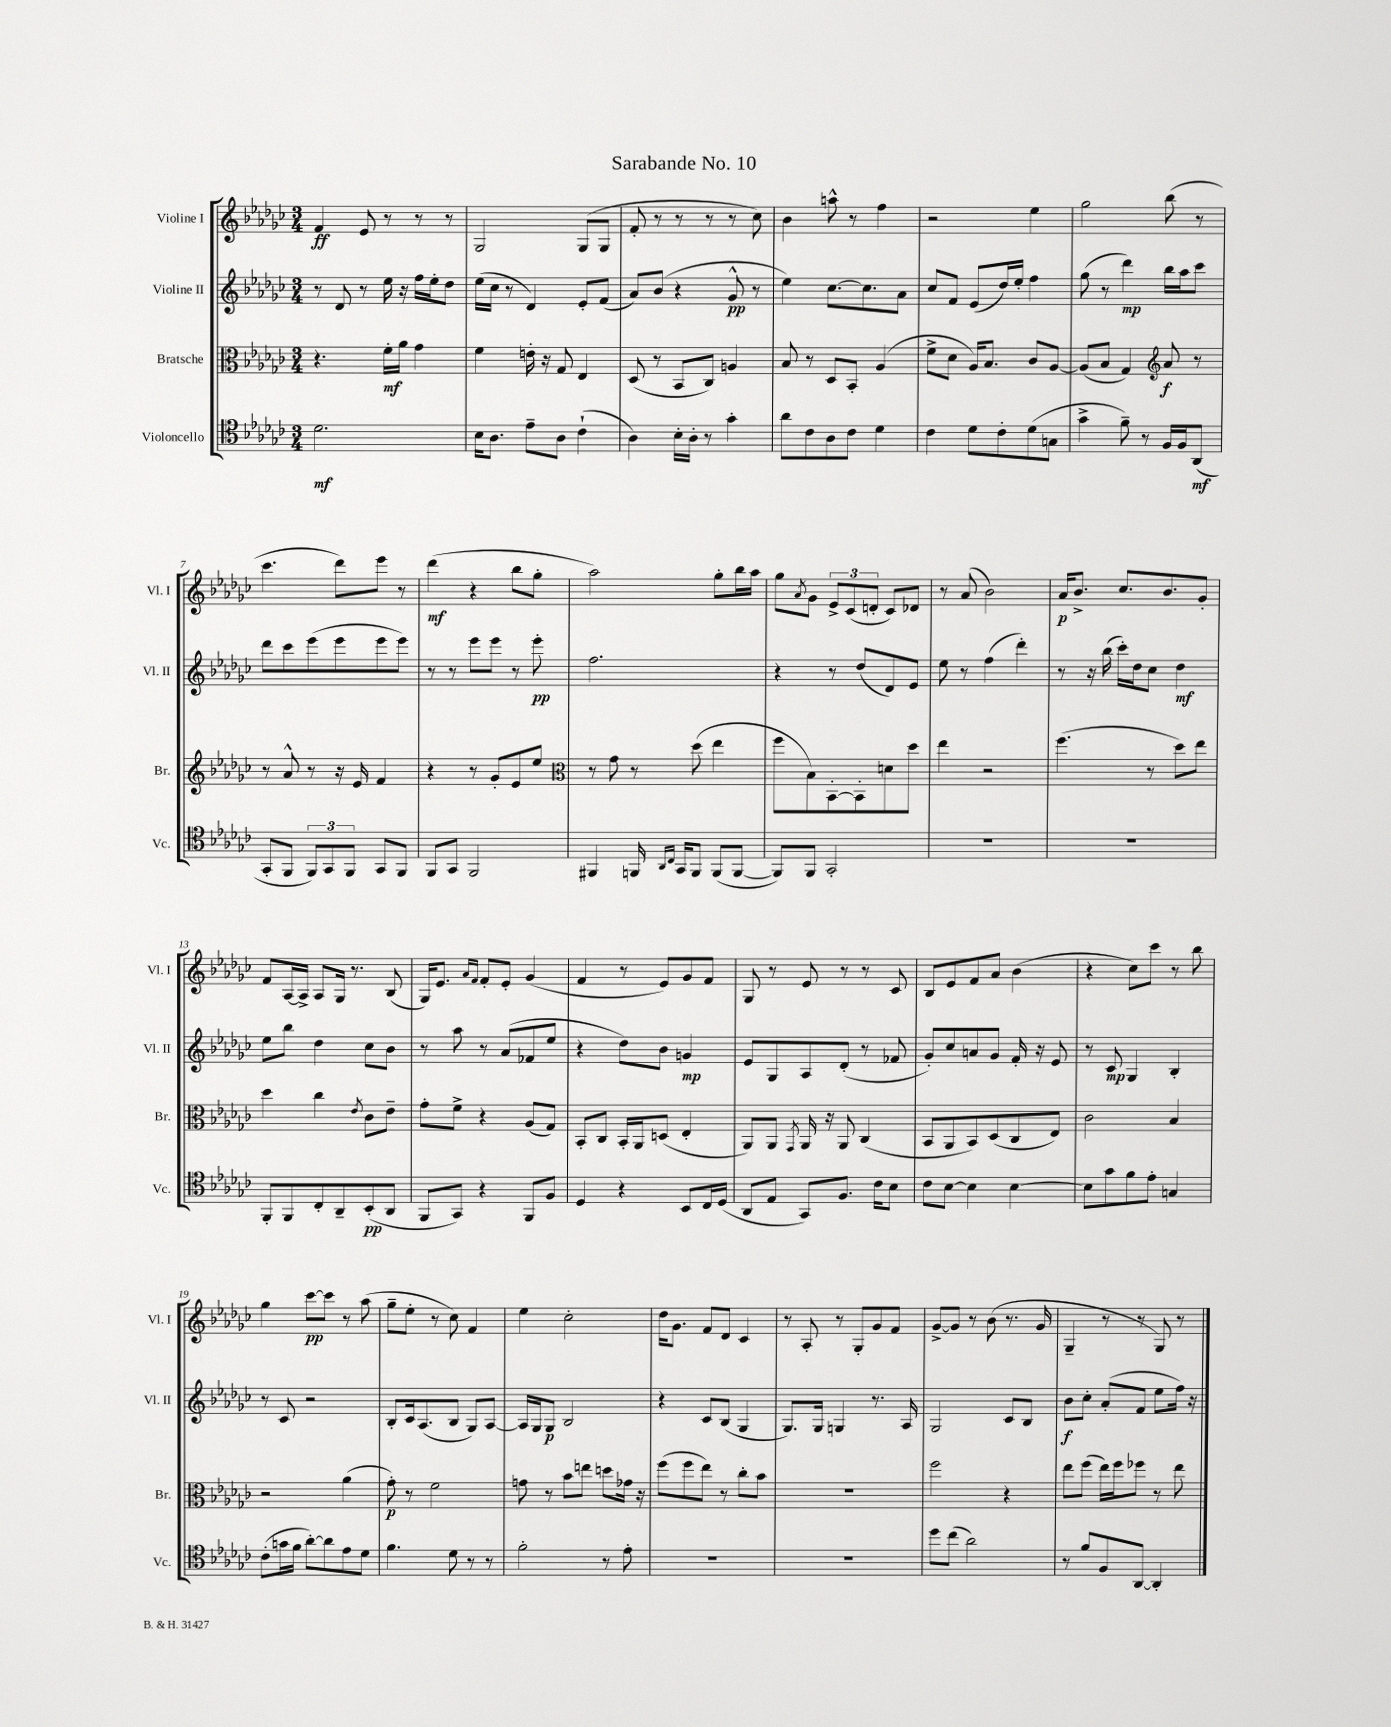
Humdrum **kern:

**kern	**kern	**kern	**kern
*staff4	*staff3	*staff2	*staff1
*clefC4	*clefC3	*clefG2	*clefG2
*k[b-e-a-d-g-c-]	*k[b-e-a-d-g-c-]	*k[b-e-a-d-g-c-]	*k[b-e-a-d-g-c-]
*M3/4	*M3/4	*M3/4	*M3/4
2.d-\	4.r	8r	4f/
.	.	8d-/	.
.	.	8r	8e-/
.	16f'\LL	16ee-\	8r
.	16a-\JJ	16r	.
.	4g-\	16ff\LL	8r
.	.	16ee-'\J	.
.	.	8dd-\J	8r
=	=	=	=
16B-\LK	4f\	(16ee-\LL	2G-/
8.A-\J	.	16cc-\JJ	.
.	.	8r	.
8e-~\L	16e'\	4d-/)	.
.	16r	.	.
8A-\J	8G-/	.	.
(4c-`\	4E-/	8e-'/L	(8G-/L
.	.	(8f/J	8G-/J
=	=	=	=
4A-\)	(8D-/	8a-/L)	8f'/
.	8r	(8b-/J	8r
16B-'\LL	8BB-/L	4r	8r
16A-'\JJ	.	.	.
8r	8C-/J)	.	8r
4g-'\	4A/	8g-^^/	8r
.	.	8r	8cc-\)
=	=	=	=
8a-\L	8B-/	4ee-\)	4b-\
8c-\	8r	.	.
8A-\	8D-/L	[8.cc-\L	8aa^^\
8c-\J	8BB-'/J	.	8r
.	.	8.cc-\]	.
4d-\	(4A-/	.	4ff\
.	.	8a-\J	.
=	=	=	=
4c-\	8f^\L	8cc-/L	2r
.	8d-\J	8f/J	.
8d-\L	16A-/LK)	(8e-/L	.
.	8.B-/J	.	.
8c-'\	.	16dd-/L)	.
.	.	16ee-'/JJ	.
(8d-\	8c-/L	4ff\	4ee-\
8G\J	[8A-/J	.	.
=	=	=	=
4g-^\	(8A-/]L	(8gg-\	2gg-\
.	8B-/J	8r	.
8f~\)	4G-/)	4ddd-\)	.
8r	.	.	.
*	*clefG2	*	*
16F/LL	8a-/	16bb-\LL	(8bb-\
16F/J	.	16aa-\J	.
(8AA-/J	8r	8ccc-\J	8r
=	=	=	=
8GG-'/L	8r	8ddd-\L	4.ccc-\
8FF/J	8a-^^/	8ccc-\	.
12FF/L)	8r	(8eee-\	.
12GG-/	.	.	.
.	16r	8eee-\	8ddd-\L)
12FF/J	.	.	.
.	16e-/	.	.
8GG-/L	4f/	8eee-\	8eee-\J
8FF/J	.	8eee-\J)	8r
=	=	=	=
8FF/L	4r	8r	(4ddd-\
8GG-/J	.	8r	.
2FF/	8r	8eee-\L	4r
.	8g-'/L	8eee-\J	.
.	8e-/	8r	8bb-\L
.	8ee-/J	8eee-'\	8gg-'\J
=	=	=	=
*	*clefC3	*	*
4FF#/	8r	2.ff\	2aa-\)
.	8g-\	.	.
16FF/	8r	.	.
16qqAA-/LL	.	.	.
16qqC-/JJ	.	.	.
16GG-/LK	.	.	.
8FF/J	(8dd-\	.	.
(8FF/L	4ee-\	.	8gg-'\L
[8FF/J	.	.	16bb-\L
.	.	.	16aa-\JJ
=	=	=	=
8FF/]L)	8ff\L	4r	8gg-\L
.	.	.	8qa-/
8FF/J	8B-\)	.	8g-\J
2GG-'/	[8BB-'\	8r	12e-^/L
.	.	.	(12c-/
.	8BB-'\]	(8dd-/L	.
.	.	.	12d'/J
.	8d\	8d-/)	8c-/L)
.	8dd-\J	8e-/J	8d-/J
=	=	=	=
2.r	4ee-\	8ee-\	8r
.	.	8r	(8a-/
.	2r	(4ff\	2b-\)
.	.	4ddd-'\)	.
=	=	=	=
2.r	(4.ff\	8r	16a-/LK
.	.	.	8.b-^/J
.	.	16r	.
.	.	(16bb-\	.
.	.	16ccc-'\LL)	8.cc-/L
.	.	16dd-\J	.
.	8r	8cc-\J	.
.	.	.	8.b-/
.	8dd-\L)	4dd-\	.
.	8ee-\J	.	8g-'/J
=	=	=	=
8FF'/L	4dd-\	8ee-\L	8f/L
8FF/	.	8bb-\J	[16A-/L
.	.	.	16A-^/]JJ
8C-'/	4cc-\	4dd-\	8A-/L
8AA-~/	.	.	16G-/Jk
.	.	.	8.r
.	8qe-/	.	.
(8BB-'/	8c-\L	8cc-\L	.
8AA-/J	8e-~\J	8b-\J	(8B-/
=	=	=	=
8FF/L	8g-'\L	8r	16G-/LK)
.	.	.	8.e-/J
8GG-/J)	8f^\J	8aa-\	.
.	.	.	16qqa-/LL
.	.	.	16qqf/JJ
4r	4r	8r	8f'/L
.	.	(8a-/L	8e-'/J
8FF/L	(8A-/L	8f-/	(4g-/
8F/J	8G-/J)	8ee-/J	.
=	=	=	=
4D-/	8BB-'/L	4r	4f/
.	8C-/J	.	.
4r	16BB-'/LL	8dd-\L)	8r
.	16AA-/J	.	.
.	(8D/J	8b-\J	8e-/L)
8BB-/L	4E-'/	4g/	8g-/
16C-/L	.	.	8f/J
(16D-/JJ	.	.	.
=	=	=	=
8AA-/L	8AA-/L)	8e-/L	8G-/
8E-/J	8AA-/J	8G-/	8r
.	8qGG-/	.	.
8GG-/L)	16AA-/	8A-/	8e-/
.	16r	.	.
8.F/J	8AA-/	(8d-'/J	8r
.	(4C-/	8r	8r
16c-\LK	.	.	.
8B-\J	.	8f-/	8c-/
=	=	=	=
8c-\L	8BB-/L	8g-'/L)	8B-/L
[8B-\J	8AA-/	8cc-/	8e-/
4B-\]	8BB-/)	8a/	8f/
.	(8D-/	8g-/J	8a-/J
[4B-\	8C-/	16f'/	(4b-\
.	.	16r	.
.	8E-/J)	8e-/	.
=	=	=	=
8B-\]L	2c-\	8r	4r
8g-\	.	8c-/	.
8f\	.	4G-/	8cc-\L)
8e-'\J	.	.	8ccc-\J
4G/	4B-/	4B-'/	8r
.	.	.	8bb-\
=	=	=	=
(8c-'\L	2r	8r	4gg-\
16g\L	.	8c-/	.
16f\JJ	.	.	.
[8a-'\L)	.	2r	[8ccc-\L
8a-\]	.	.	8ccc-\]J
8e-\	(4a-\	.	8r
8d-\J	.	.	(8aa-\
=	=	=	=
4.f\	8g-'\)	8B-'/L	8gg-~\L
.	8r	16c-/k	8ee-'\J
.	.	(8.A-/	.
.	2f\	.	8r
8d-\	.	8B-/J	8cc-\)
8r	.	8G-/L)	4f/
8r	.	[8A-/J	.
=	=	=	=
2f'\	8g\	16A-/]LL	4ee-\
.	.	16G-/J	.
.	8r	8G-/J	.
.	8b-\L	2B-/	2cc-'\
.	8ee\J	.	.
8r	8dd\L	.	.
8e-'\	16g-\Jk	.	.
.	16r	.	.
=	=	=	=
2.r	(8ff\L	4r	16dd-\LK
.	.	.	8.g-\J
.	8ff\	.	.
.	8ee-\J)	8c-/L	8f/L
.	8r	(8B-/J	8d-/J
.	8cc-'\L	4G-/	4c-/
.	8b-\J	.	.
=	=	=	=
2.r	2.r	8.G-/L)	8r
.	.	.	8A-'/
.	.	16G-/Jk	.
.	.	4G/	8r
.	.	.	8G-'/L
.	.	8.r	8g-/
.	.	.	8f/J
.	.	16A-/	.
=	=	=	=
8dd-\L	2ff\	2G-/	[8g-^/L
(8cc-\J	.	.	8g-/]J
2a-\)	.	.	8r
.	.	.	(8b-\
.	4r	8c-/L	8.r
.	.	8B-/J	.
.	.	.	16g-/
=	=	=	=
8r	8ee-\L	8b-\L	4G-~/
8f/L	(8ff\J	8cc-'\J	.
8F/	16ee-\LL)	(8a-'/L	8r
.	16ff\J	.	.
[8AA-/J	8ff-\J	8f/J	8r
4AA-'/]	8r	8ee-\L	8G-/)
.	8ee-\	16ff\Jk)	8r
.	.	16r	.
==	==	==	==
*-	*-	*-	*-
